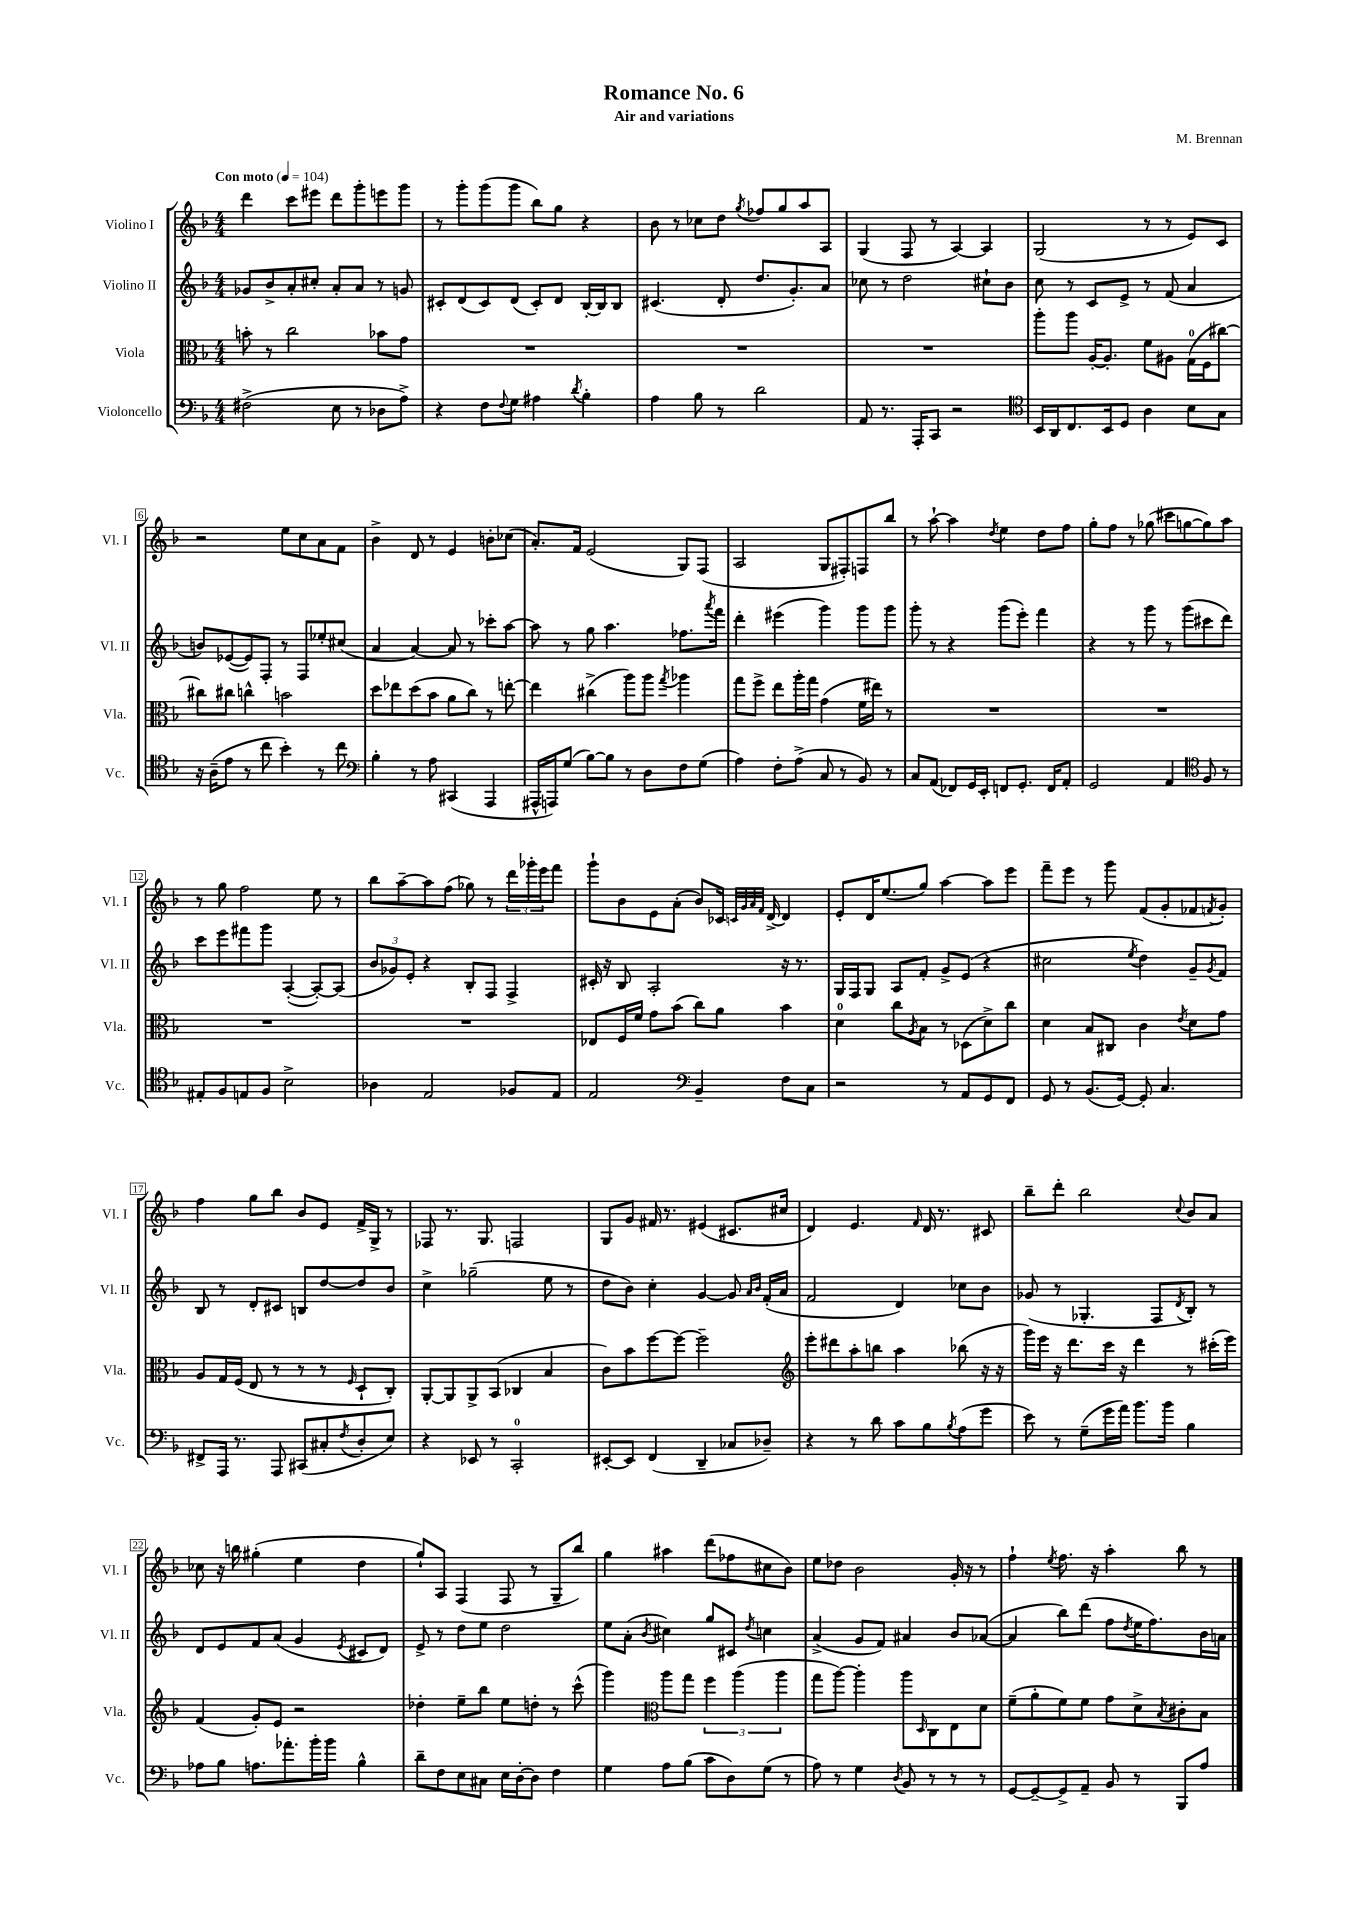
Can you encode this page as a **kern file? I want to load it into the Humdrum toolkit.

**kern	**kern	**kern	**kern
*part4	*part3	*part2	*part1
*staff4	*staff3	*staff2	*staff1
*I"Violoncello	*I"Viola	*I"Violino II	*I"Violino I
*I'Vc.	*I'Vla.	*I'Vl. II	*I'Vl. I
*clefF4	*clefC3	*clefG2	*clefG2
*k[b-]	*k[b-]	*k[b-]	*k[b-]
*M4/4	*M4/4	*M4/4	*M4/4
*MM104	*MM104	*MM104	*MM104
=1	=1	=1	=1
!	!	!	!LO:TX:a:B:t=Con moto
(2F#X^\	8bn'\	8g-X/L	4ddd\
.	8r	8b-^/	.
.	2cc\	8a'/	8ccc\L
.	.	8cc#X'/J	8eee#X\J
8E\	.	8a'/L	8ddd\L
8r	.	8a/J	8ggg'\
8D-X\L	8b-X\L	8r	8eeen\
8A^\J)	8g\J	8gn/	8ggg\J
=2	=2	=2	=2
4r	1r	8c#X'/L	8r
.	.	(8d/	8ggg'\L
8F\L	.	8c#/)	(8ggg\
8qqF/	.	.	.
8G\J	.	(8d/J	8ggg\J
4A#X\	.	8c#'/L)	8bb-\L)
.	.	8d/J	8gg\J
8qd/	.	.	.
4B-'\	.	[16B-'/LL	4r
.	.	16B-/J]	.
.	.	8B-/J	.
=3	=3	=3	=3
4A\	1r	(4.c#X/	8b-\
.	.	.	8r
8B-\	.	.	8cc-X\L
8r	.	8d'/	8dd\J
.	.	.	8qgg/
2d\	.	8.dd/L	8ff-X/L
.	.	.	8gg/
.	.	8.g'/)	.
.	.	.	8aa/
.	.	8a/J	8A/J
=4	=4	=4	=4
8AA/	1r	8cc-X\	(4G/
8.r	.	8r	.
.	.	2dd\	8F/
16AAA'/KL	.	.	.
8CC/J	.	.	8r
2r	.	.	[4A/)
.	.	8cc#X`\L	4A/]
.	.	8b-\J	.
=5	=5	=5	=5
*clefC4	*	*	*
16BB-/LL	8aa'\L	8cc\	(2G/
16AA/J	.	.	.
8.C/	8aa\J	8r	.
.	[16A'/KL	8c/L	.
16BB-/k	8.A'/J]	.	.
8D/J	.	8e^/J	.
4A\	8f\L	8r	8r
.	8A#X\J	(8f/	8r
8B-\L	(16G\LL	4a/	8e/L)
.	16F\J	.	.
8G\J	[8cc#X\J)	.	8c/J
!!LO:LB:g=z
=6	=6	=6	=6
16r	8cc#X\L]	8bn/L)	2r
(16A~\KL	.	.	.
8e\J	8cc#X\J	([8e-X/	.
8r	4ccn^^\	8e-/])	.
8cc\	.	8F'/J	.
4b-'\)	2bn\	8r	8ee\L
.	.	8F/L	8cc\
8r	.	8ee-X'/	8a\
8cc\	.	(8cc#X/J	8f\J
=7	=7	=7	=7
*clefF4	*	*	*
4B-'\	8dd\L	4a/	4b-^\
.	8ee-X\	.	.
8r	(8dd\	[4a/)	8d/
8A\	8b-\J	.	8r
(4CC#X/	8a\L	8a/]	4e/
.	8cc\J)	8r	.
4AAA/	8r	8ccc-X'\L	8bn'\L
.	[8een'\	[8aa\J	(8cc-X\J
=8	=8	=8	=8
16AAA#X^^/LL	4ee\]	8aa\]	8.a'/L)
16AAAn/J)	.	.	.
(8G/J	.	8r	.
.	.	.	16f/Jk
[8B-\L)	(4cc#X^\	8gg\	(2e/
8B-\J]	.	4.aa\	.
8r	8aa\L)	.	.
8D\L	8aa\J	.	.
.	8qgg/	.	.
8F\	4aa-X\	8.ff-X\L	8G/L)
(8G\J	.	.	(8F/J
.	.	8qaaa/	.
.	.	16fff\Jk	.
=9	=9	=9	=9
4A\)	8gg\L	4ddd'\	2A/
.	8ff^\J	.	.
8F'\L	8ee\L	(4eee#X\	.
(8A^\J	16aa'\L	.	.
.	16gg\JJ	.	.
8C/	(4g\	4ggg\)	8G/L
8r	.	.	8F#X'/)
8BB-/)	16f\LL	8ggg\L	8Fn/
.	16ee#X\JJ)	.	.
8r	8r	8ggg\J	8bb-/J
=10	=10	=10	=10
8C/L	1r	8ggg'\	8r
(8AA/J	.	8r	[8aa`\
8FF-X/L)	.	4r	4aa\]
16GG/L	.	.	.
16EE'/JJ	.	.	.
.	.	.	8qdd/
8FFn/L	.	(8ggg\L	4ee\
8.GG'/J	.	8eee'\J)	.
.	.	4fff\	8dd\L
16FF/KL	.	.	.
8AA'/J	.	.	8ff\J
=11	=11	=11	=11
2GG/	1r	4r	8gg'\L
.	.	.	8ff\J
.	.	8r	8r
.	.	8ggg\	(8gg-X\
4AA/	.	8r	8ccc#X\L
.	.	(8ggg\L	[8ggn\
*clefC4	*	*	*
8F/	.	8ccc#X\	8gg\])
8r	.	8ddd\J)	8aa\J
!!LO:LB:g=z
=12	=12	=12	=12
8E#X'/L	1r	8ccc\L	8r
8F/	.	8eee\	8gg\
8En/	.	8fff#X\	2ff\
8F/J	.	8ggg\J	.
2B-^\	.	([4A'/	.
.	.	8A'/L_)	8ee\
.	.	(8A/J]	8r
=13	=13	=13	=13
4A-X\	1r	12b-/L	8bb-\L
.	.	12g-X/)	.
.	.	.	[8aa~\
.	.	12e'/J	.
2E/	.	4r	8aa\]
.	.	.	(8ff\J
.	.	8B-'/L	8gg-X\)
.	.	8F/J	8r
8F-X/L	.	4F^/	24ddd\LL
.	.	.	24ggg-X'\
.	.	.	24eee\J
8E/J	.	.	8fff\J
=14	=14	=14	=14
2E/	8E-X/L	16c#X'/	8ggg`\L
.	.	16r	.
.	16F/L	8B-/	8b-\
.	16f/JJ	.	.
.	8g\L	2A'/	8e\
.	(8b-\J	.	(8a'\J
*clefF4	*	*	*
4BB-~/	8cc\L)	.	8b-/L)
.	8a\J	.	16c-X/Jk
.	.	.	32qqcn/LLL
.	.	.	32qqg/
.	.	.	32qqa/
.	.	.	32qqf/JJJ
.	.	.	[16d^/
8F\L	4b-\	16r	4d/]
.	.	8.r	.
8C\J	.	.	.
=15	=15	=15	=15
2r	4d\	16G/LL	8e'/L
.	.	16F/J	.
.	.	8G/J	16d/K
.	.	.	(8.ee/
.	8cc\L	8A/L	.
.	8qA/	.	.
.	8B-\J	8f'/J	8gg/J)
8r	8r	8g^/L	[4aa\
8AA/L	(8D-X\L	(8e/J	.
8GG/	8d^\)	4r	8aa\L]
8FF/J	8cc\J	.	8eee\J
=16	=16	=16	=16
8GG/	4d\	2cc#X\	8fff~\L
8r	.	.	8eee\J
(8.BB-/L	8B-/L	.	8r
.	8C#X/J	.	8ggg\
[16GG/Jk)	.	.	.
.	.	8qee/	.
8GG'/]	4c\	4dd\)	(8f/L
4.C/	.	.	8g'/
.	8qe/	.	.
.	8d\L	8g~/L	8f-X/
.	.	8qg/	8qfn/
.	8g\J	8f/J	8g'/J)
!!LO:LB:g=z
=17	=17	=17	=17
8FF#X^/L	8A/L	8B-/	4ff\
16AAA/Jk	16G/L	8r	.
8.r	(16F/JJ	.	.
.	8E/	8d'/L	8gg\L
8AAA/	8r	8c#X/J	8bb-\J
(8CC#X/L	8r	8Bn/L	8b-/L
8C#X'/	8r	[8dd/	8e/J
8qF/	16qqF/	.	.
8D'/	8D`/L	8dd/]	16f^/LL
.	.	.	16G^/JJ
8E/J)	8C'/J)	8b-/J	8r
=18	=18	=18	=18
4r	[8AA'/L	4cc^\	8F-X/
.	8AA/]	.	8.r
8EE-X/	8AA^/	(2gg-X~\	.
.	.	.	8.G/
8r	(8BB-/J	.	.
2CC'/	4C-X/	.	2Fn/
.	4B-/	8ee\	.
.	.	8r	.
=19	=19	=19	=19
[8EE#X'/L	8c\L)	8dd\L	8G/L
8EE#/J]	8b-\	8b-\J)	8g/J
(4FF/	[8ff\	4cc'\	16f#X/
.	.	.	8.r
.	8ff\J_	.	.
4DD~/	2ff~\]	[4g/	(4e#X/
8C-X/L	.	8g/]	8.c#X/L
.	.	16qqa/LL	.
.	.	16qqb-/JJ	.
8D-X~/J)	.	(16f'/LL	.
.	.	16a/JJ	16cc#X/Jk
=20	=20	=20	=20
*	*clefG2	*	*
4r	8eee'\L	2f/	4d/)
.	8ddd#X\	.	.
8r	8aa'\	.	4.e/
8d\	8bbn\J	.	.
8c\L	4aa\	4d/)	.
.	.	.	16qqf/
8B-\	.	.	16d/
.	.	.	8.r
8qB-/	.	.	.
(8A\	(8bb-X\	8cc-X\L	.
8g\J	16r	8b-\J	8c#X/
.	16r	.	.
=21	=21	=21	=21
8e\)	16ggg\LL)	(8g-X/	8bb-~\L
.	16eee\JJ	.	.
8r	16r	8r	8ddd'\J
.	8.ddd\L	.	.
(8G~\L	.	4.G-X'/	2bb-\
16g\L	16ccc\Jk	.	.
16a\JJ)	16r	.	.
8.b-\L	4ddd\	.	.
.	.	8F/L	.
16b-\Jk	.	.	.
.	.	8qd/	8qqcc/
4B-\	8r	8B-'/J)	8b-/L
.	(16ccc#X'\LL	8r	8a/J
.	16eee\JJ)	.	.
!!LO:LB:g=z
=22	=22	=22	=22
8A-X\L	(4f/	8d/L	8cc-X\
8B-\J	.	8e/	16r
.	.	.	16bbn\
8.An\L	8g'/L)	8f/	(4gg#X'\
.	8e/J	(8a/J	.
8.a-X'\	.	.	.
.	2r	4g/	4ee\
16b-'\L	.	.	.
16b-\JJ	.	.	.
.	.	8qe/	.
4B-^^\	.	8c#X/L	4dd\
.	.	8d/J)	.
=23	=23	=23	=23
8d~\L	4dd-X'\	8e^/	8gg`/L)
8F\	.	8r	8A/J
8E\	8ee~\L	8dd\L	(4F/
8C#X\J	8bb-\J	8ee\J	.
16E\LL	8ee\L	2dd\	8F/
[16D'\J	.	.	.
8D\J]	8ddn'\J	.	8r
4F\	8r	.	8G~/L
.	(8ccc^^\	.	8bb-/J)
=24	=24	=24	=24
4G\	4ggg\)	8ee\L	4gg\
.	.	(8a'\J	.
*	*clefC3	*	*
.	.	8qb-/	.
8A\L	8aa\L	4cc#X\)	4aa#X\
(8B-\J	8gg\J	.	.
8c\L	6ff\	8gg/L	(8ddd\L
8D\)	.	8c#X/J	8ff-X\
.	(6aa\	.	.
.	.	8qdd/	.
(8G\J	.	4ccn\	8cc#X\
.	6aa\	.	.
8r	.	.	8b-\J)
=25	=25	=25	=25
8A\)	8gg\L	(4a^/	8ee\L
8r	[8aa\J)	.	8dd-X\J
4G\	4aa'\]	8g/L	2b-\
.	.	8f/J)	.
8qD/	.	.	.
8BB-/	8aa\L	4a#X/	.
.	16qqD/	.	.
8r	8C\	.	.
8r	8E\	8b-/L	16g'/
.	.	.	16r
8r	8d\J	([8a-X/J	8r
=26	=26	=26	=26
[8GG/L	(8f~\L	4a-/]	4ff`\
8GG~/_	8a'\	.	.
.	.	.	8qee/
8GG^/]	8f\)	8bb-\L)	8.ff\
8AA~/J	8f\J	(8ddd\J	.
.	.	.	16r
8BB-/	8g\L	8ff\L	4aa'\
.	.	8qdd/	.
8r	8d^\	16ee\K	.
.	.	8.ff\)	.
.	8qB-/	.	.
8BBB-/L	8c#X'\	.	8bb-\
8A/J	8B-\J	16b-\L	8r
.	.	16an\JJ	.
==	==	==	==
*-	*-	*-	*-
